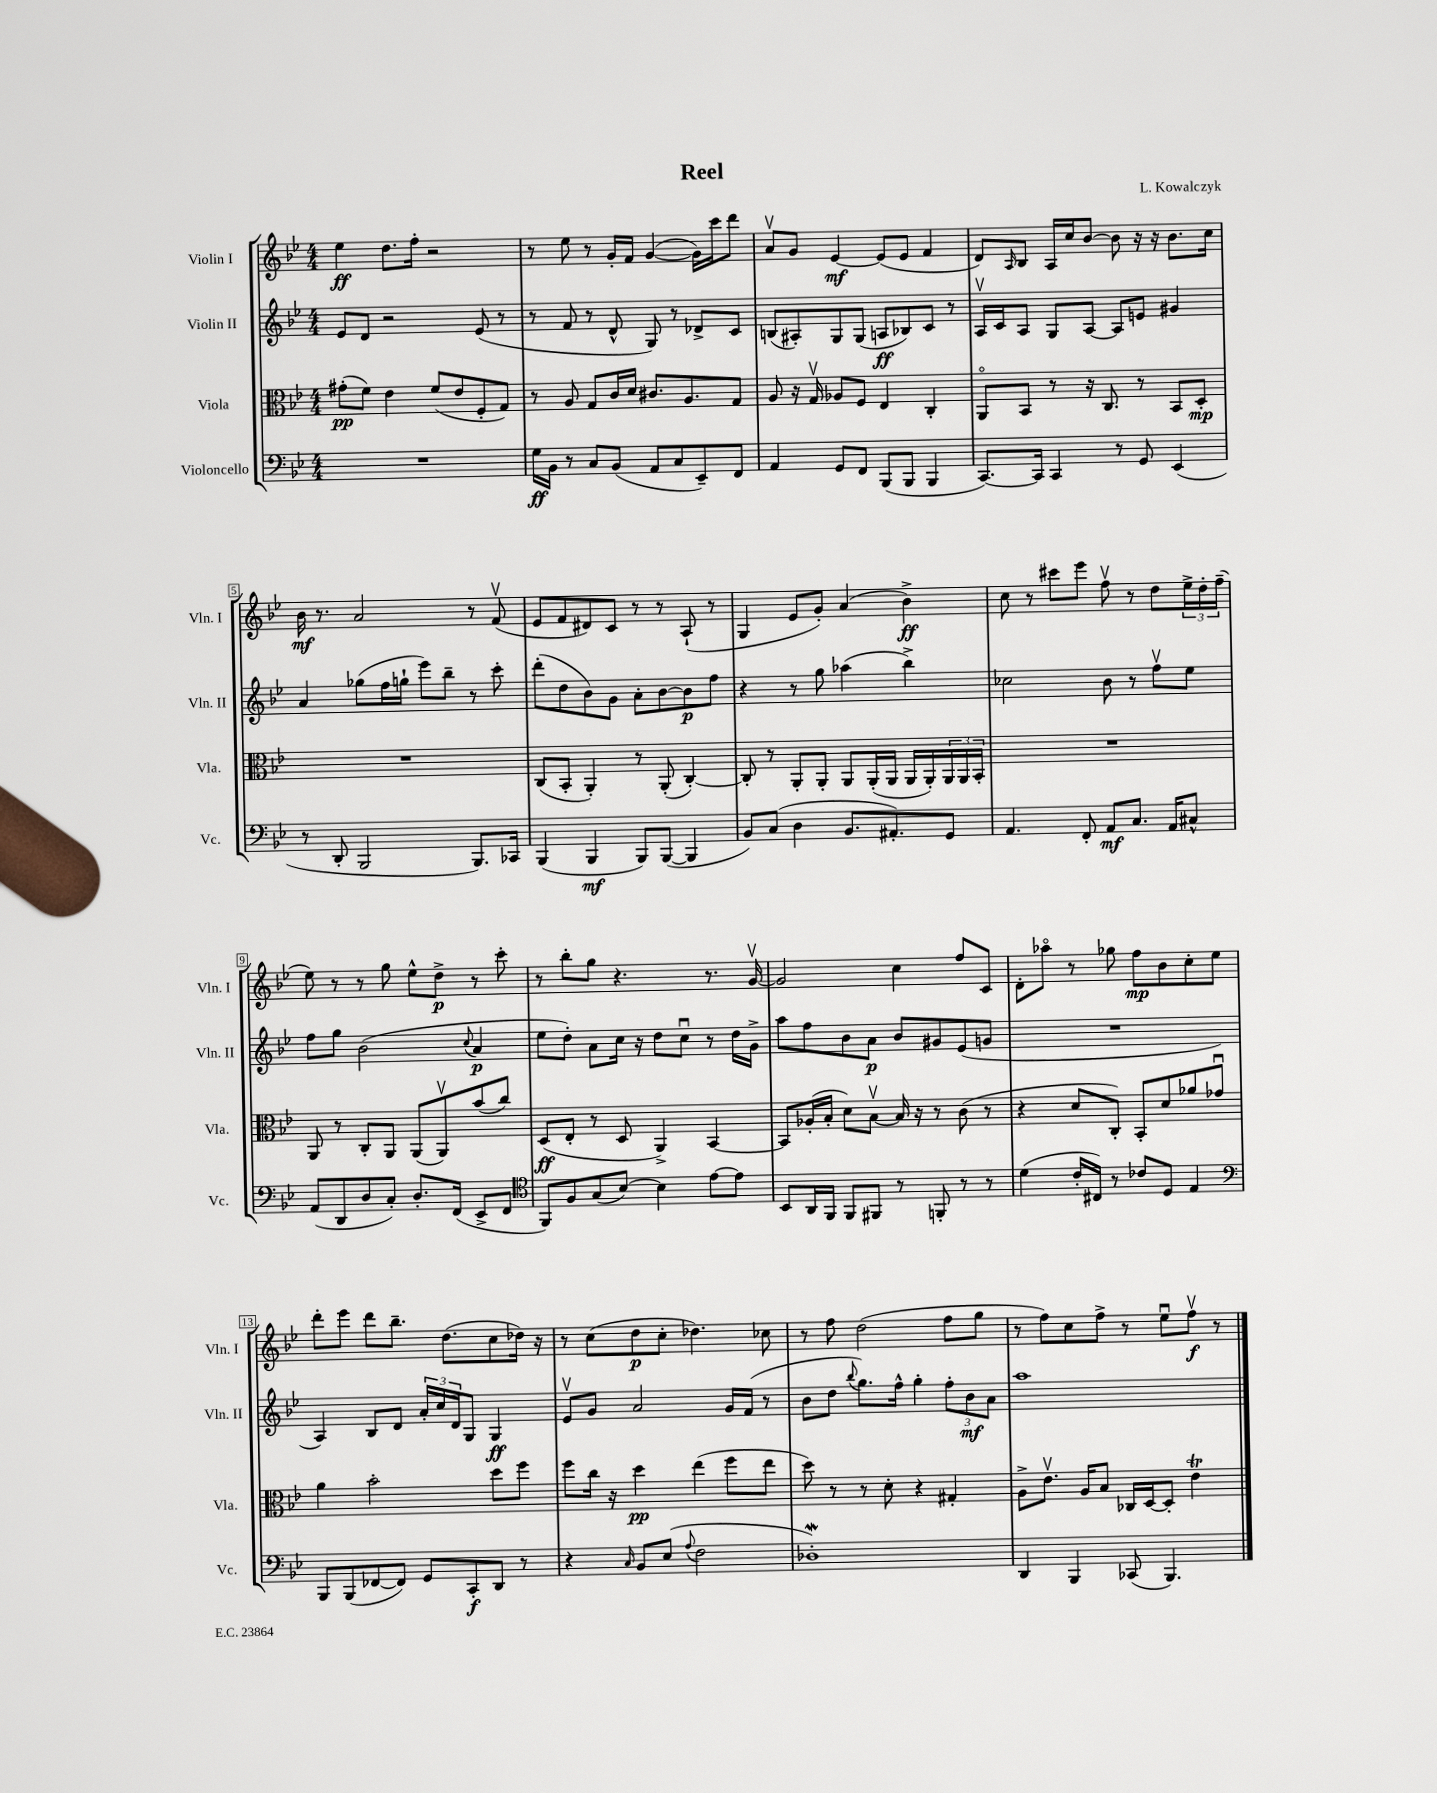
\header { title = "Reel" composer = "L. Kowalczyk" }
<<
\new StaffGroup <<
\new Staff = "s0" \with { instrumentName = "Violin I" shortInstrumentName = "Vln. I" } {
    \clef treble \key bes \major \numericTimeSignature \time 4/4
    ees''4\ff d''8. f''16-. r2 |
    r8 ees''8 r8 g'16-. f'16 g'4~( g'16) c'''16 d'''8 |
    a'8\upbow g'8 ees'4~\mf ees'8( ees'8 f'4 |
    d'8) \grace { a16 } bes8 a16 c''16 bes'8~ bes'8 r16 r16 bes'8. c''16 |
    bes'16\mf r8. a'2 r8 f'8\upbow( |
    ees'8 f'8 dis'8) c'8 r8 r8 a8-!( r8 |
    g4 ees'8 g'8-.) a'4( bes'4->\ff) |
    c''8 r8 cis'''8 ees'''8 f''8\upbow r8 d''8 \tuplet 3/2 { ees''16-> d''16-. f''16--( } |
    ees''8) r8 r8 g''8 ees''8-^ d''8->\p r8 c'''8-. |
    r8 bes''8-. g''8 r4. r8. g'16~\upbow |
    g'2 c''4 f''8 c'8 |
    d'8-. aes''8\flageolet r8 ges''8 f''8\mp bes'8 c''8-. ees''8 |
    d'''8-. ees'''8 d'''8 bes''8.-- d''8.( c''8 des''16) r16 |
    r8 c''8( d''8\p c''8-. des''4.) ces''8 |
    r8 f''8 d''2( f''8 g''8 |
    r8 f''8) c''8 f''8-> r8 ees''8\downbow f''8\upbow\f r8 \bar "|." |
}
\new Staff = "s1" \with { instrumentName = "Violin II" shortInstrumentName = "Vln. II" } {
    \clef treble \key bes \major \numericTimeSignature \time 4/4
    ees'8 d'8 r2 ees'8( r8 |
    r8 f'8 r8 d'8-^ g8) r8 des'8-> c'8 |
    b8( ais8-.) g8 g8( a8\ff bes8) c'8 r8 |
    a16\upbow c'16 a8 g8 a8~ a8 e'8 gis'4 |
    a'4 ges''8( f''16 g''16-! ees'''8) bes''8-- r8 c'''8-. |
    d'''8-.( d''8 bes'8) g'8 a'8-. bes'8~ bes'8\p f''8 |
    r4 r8 g''8 aes''4( bes''4->) |
    ces''2 bes'8 r8 f''8\upbow ees''8 |
    f''8 g''8 bes'2( \appoggiatura { c''8 } a'4\p |
    ees''8 d''8-.) a'8 c''16 r16 d''8 c''8\downbow r8 d''16 g'16-> |
    a''8 f''8 bes'8 a'8\p bes'8 gis'8 ees'8( g'8 |
    R1 |
    a4) bes8 d'8 \tuplet 3/2 { a'16-. c''16 d'16 } g8 g4\ff |
    ees'8\upbow g'8 a'2 g'16 f'16( r8 |
    bes'8 d''8 \appoggiatura { bes''8 } g''8.) f''16-^ g''4-. \tuplet 3/2 { f''8-. bes'8\mf a'8 } |
    a''1 \bar "|." |
}
\new Staff = "s2" \with { instrumentName = "Viola" shortInstrumentName = "Vla." } {
    \clef alto \key bes \major \numericTimeSignature \time 4/4
    gis'8-.\pp( f'8) ees'4 f'8( ees'8 f8-. g8) |
    r8 a8 g8 c'16 d'16 cis'8. a8. g8 |
    a8 r16 g16\upbow aes8 f8 ees4 c4-. |
    a,8\flageolet bes,8 r8 r16 c8. r8 bes,8 d8-.\mp |
    R1 |
    c8( bes,8-. a,4-.) r8 a,8-.( c4~-.) |
    c8-. r8 a,8-. a,8-. a,8 a,16-.( a,16 a,16 a,16-.) \tuplet 3/2 { a,16 a,16 bes,16-. } |
    R1 |
    a,8 r8 c8-. a,8 a,8( a,8\upbow) bes'8( c''8) |
    d8\ff( ees8-. r8 d8 a,4->) bes,4~ |
    bes,8 aes16-.( bes16-. d'8) bes8~\upbow bes16 r16 r8 c'8( r8 |
    r4 d'8 c8-.) bes,8-. d'8 aes'8 ges'8\downbow |
    a'4 bes'2-. d''8 f''8 |
    f''8 c''16 r16 d''4\pp ees''4( f''8 ees''8 |
    d''8) r8 r8 d'8-. r4 gis4-. |
    a8-> ees'8.\upbow a16 bes8 ces16 d16~ d8-. ees'4\trill \bar "|." |
}
\new Staff = "s3" \with { instrumentName = "Violoncello" shortInstrumentName = "Vc." } {
    \clef bass \key bes \major \numericTimeSignature \time 4/4
    R1 |
    g16\ff bes,16 r8 c8 bes,8( a,8 c8 ees,8--) f,8 |
    a,4 g,8 f,8 bes,,8( bes,,8 bes,,4 |
    c,8.~) c,16 c,4 r8 g,8 ees,4( |
    r8 d,8-. bes,,2 bes,,8.) ces,16 |
    bes,,4( bes,,4\mf bes,,8) bes,,8~( bes,,4 |
    bes,8) c8( d4 bes,8. ais,8.-.) g,8 |
    a,4. f,8-. a,8\mf c8. a,16 cis8-^ |
    a,8( d,8 d8 c8-.) d8.-. f,16( ees,8-> f,8 |
    \clef tenor f,8) f8 g8( bes8~) bes4 ees'8~ ees'8 |
    bes,8 a,16 f,16 f,8 fis,8 r8 f,8-. r8 r8 |
    d'4( c'16-. cis16) r8 ces'8 d8 ees4 |
    \clef bass bes,,8 bes,,8( fes,8~ fes,8) g,8 c,8-.\f d,8 r8 |
    r4 \grace { c16 } bes,8 ees8( \appoggiatura { a8 } f2 |
    des1-.\mordent) |
    d,4 bes,,4 ces,8( bes,,4.) \bar "|." |
}
>>
>>
\layout { \context { \Score \override BarNumber.stencil = #(make-stencil-boxer 0.1 0.3 ly:text-interface::print) } }
